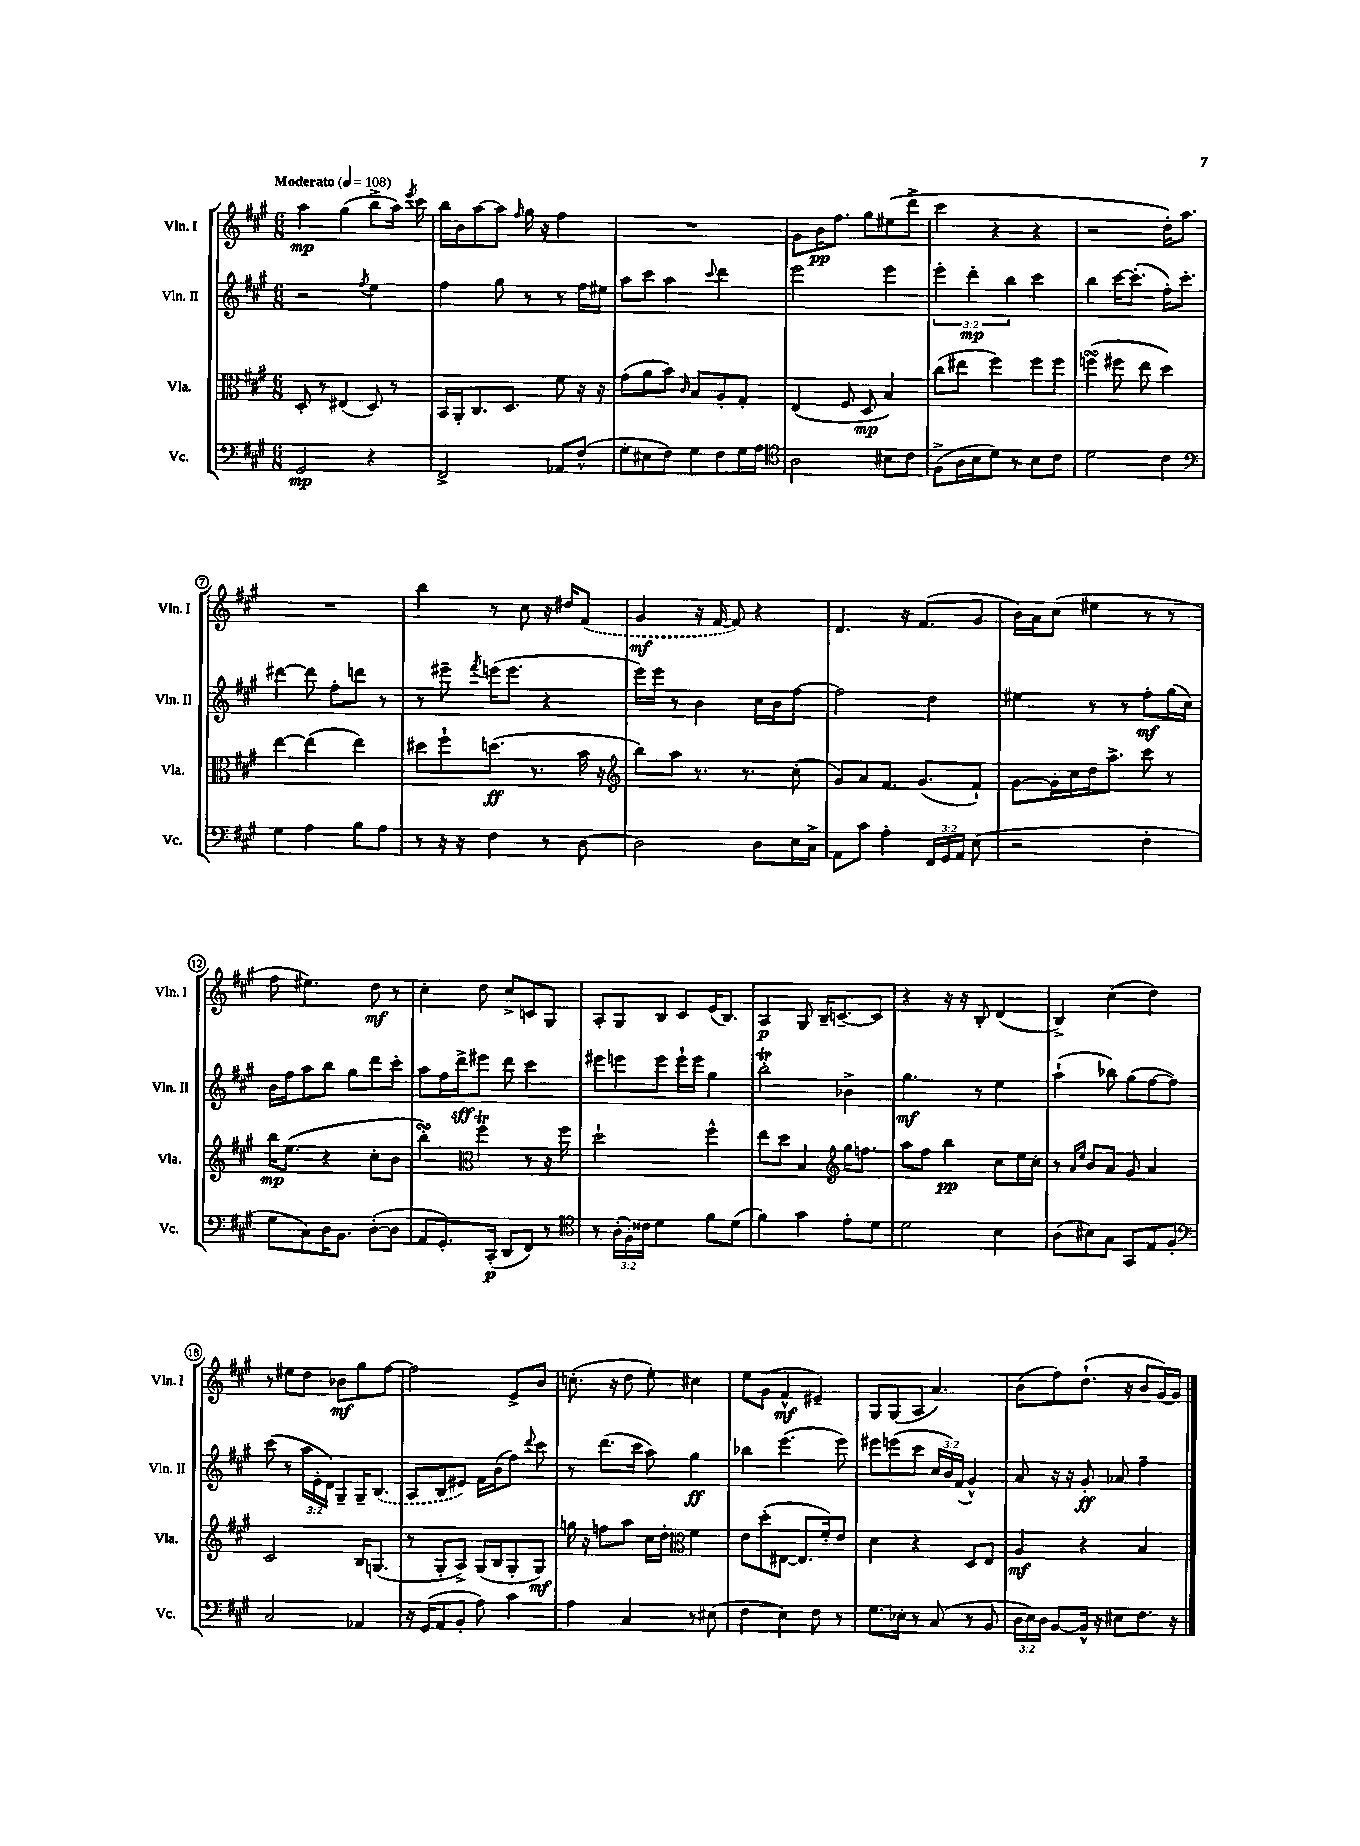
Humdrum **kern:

**kern	**kern	**kern	**kern
*staff4	*staff3	*staff2	*staff1
*clefF4	*clefC3	*clefG2	*clefG2
*k[f#c#g#]	*k[f#c#g#]	*k[f#c#g#]	*k[f#c#g#]
*M6/8	*M6/8	*M6/8	*M6/8
*MM108	*MM108	*MM108	*MM108
2GG#	8D'	2r	4aa
.	8r	.	.
.	(4E#	.	(4gg#
.	.	8qff#	.
4r	8D)	4ee	8bb^
.	8r	.	16aa)
.	.	.	8qeee
.	.	.	16ccc#
=	=	=	=
2FF#^	16BB	4ff#	16bb
.	16AA'	.	16b
.	8.C#	.	[8aa
.	.	8gg#	8aa]
.	8.D	.	.
.	.	.	16qqff#
.	.	8r	16gg#
.	.	.	16r
8AA-	8f#	8r	4ff#
(8F#^^	16r	16ff#	.
.	16r	16ee#	.
=	=	=	=
8G#'	(8g#	8aa	2.r
8E#	8a	8ccc#	.
8F#)	8b)	4aa	.
.	16qqc#	.	.
8G#	8B	.	.
.	.	8qqccc#	.
8F#	8A'	4ddd	.
16G#	8G#'	.	.
16A	.	.	.
=	=	=	=
*clefC4	*	*	*
2A	(4E	2eee	8g#
.	.	.	16b
.	.	.	8.ff#
.	8F#	.	.
.	8D	.	8gg#
8B#	4B)	4eee	(8ee#
8c#	.	.	8ddd^
=	=	=	=
(8F#^	(8cc#	6eee'	4ccc#
16A	8ee#	.	.
.	.	6ddd'	.
16B	.	.	.
8d)	4ff#)	.	4r
.	.	6bb	.
8r	.	.	.
8B	8ff#	4ccc#	4r
8c#	8ff#	.	.
=	=	=	=
2d	(4ff	4bb	2r
.	8ff#	[16ccc#	.
.	.	(8.ccc#']	.
.	8ee	.	.
4c#	4dd)	16ff#')	16dd')
.	.	8.ccc#'	8.aa
=	=	=	=
*clefF4	*	*	*
4G#	[4ee	[4ddd#	2.r
4A	(4ee]	8ddd#]	.
.	.	8ff#'	.
8B	4ee)	8ddd	.
8A	.	8r	.
=	=	=	=
8r	8dd#	8r	4bb
16r	8ff#`	8eee#~	.
16r	.	.	.
.	.	8qfff#	.
4F#	(8.dd	(16eee	8r
.	.	8.eee	.
.	.	.	8cc#
.	8.r	.	.
8r	.	4r	16r
.	.	.	16dd#
[8D	16b	.	(8f#
.	16r	.	.
=	=	=	=
*	*clefG2	*	*
2D]	8bb)	16eee)	4g#
.	.	16eee	.
.	8aa	8r	.
.	8.r	4b	16r
.	.	.	[16f#
.	.	.	8f#])
.	8.r	.	.
8D	.	16cc#	4r
.	.	16b	.
16E	(8cc#'	[8ff#	.
16C#^	.	.	.
=	=	=	=
8AA	8g#)	2ff#]	4.d
8c#	8a	.	.
4A'	8.f#	.	.
.	.	.	16r
.	(8.g#	.	(8.f#
24FF#	.	4dd	.
24GG#	.	.	.
24AA	.	.	.
(8E	8f#`)	.	8g#
=	=	=	=
2r	[8g#	4ee#	16b)
.	.	.	16a
.	16g#']	.	(8cc#
.	16cc#	.	.
.	16dd	8r	4ee#
.	8.aa^	.	.
.	.	8r	.
4F#'	8ccc#	8ff#'	8r
.	8r	(16gg#	8r
.	.	16cc#)	.
=	=	=	=
8G#	16bb	16b	8ff#
.	(8.ee	16ff#	.
8C#)	.	8aa	4.ee#)
16D	4r	8bb	.
8.BB	.	.	.
.	.	8gg#	.
([8D'	8cc#'	8ddd	8dd
8D]	8b	8ccc#'	8r
=	=	=	=
8AA	4bb')	8aa	4cc#'
8.GG#')	.	16ff#	.
.	.	16ddd^	.
*	*clefC3	*	*
.	4ff#	8eee#	8dd
(16CC#'	.	.	.
8DD	.	8ddd	8cc#^
8FF#)	8r	4ccc#	8c
8r	16r	.	8G#
.	16ff#	.	.
=	=	=	=
*clefC4	*	*	*
8r	2dd`	8eee#	8A'
(24A'	.	8eee	8G#
24F#')	.	.	.
24c##	.	.	.
4d	.	8eee	8B
.	.	16eee`	8c#
.	.	16eee	.
8f#	4ff#^^	4gg#	(16e
.	.	.	8.B)
(8d	.	.	.
=	=	=	=
4f#)	8ee	2bb'	4A
.	8dd	.	.
4g#	4B	.	8G#
.	.	.	16B~
.	.	.	[8.c~
*	*clefG2	*	*
8e'	16gg#	4b-^	.
.	8.ff	.	.
8d	.	.	8c]
=	=	=	=
2d	8aa	4.gg#	4r
.	8ff#	.	.
.	4bb	.	16r
.	.	.	16r
.	.	8r	8B'
4B	8cc#	4ee	(4d
.	16ee	.	.
.	16cc#'	.	.
=	=	=	=
(8A	8r	(4aa`	4B^)
.	16qqa	.	.
.	16qqee	.	.
8B#)	8b	.	.
8G#	8a	8bb-)	(4cc#
8GG#	8g#	(8gg#	.
8E	4a	[8ff#	4dd)
8F#'	.	8ff#])	.
=	=	=	=
*clefF4	*	*	*
2C#	2c#	(8ccc#	8r
.	.	8r	8ee#
.	.	24aa	8dd
.	.	24e'	.
.	.	24d)	.
.	.	8G#~	8b-
4AA-	16B	16G#~	8gg#
.	(8.G	(8.B	.
.	.	.	[8ff#
=	=	=	=
16r	8r	8A	2ff#]
(16GG#	.	.	.
8AA	8G#'	8B	.
8BB'	8A^)	8e#)	.
8A)	(16G#	16f#	.
.	16B	(16b	.
4c#	8G#'	8ff#)	8e^
.	.	8qqddd	.
.	8G#)	8ccc#	8b
=	=	=	=
4A	16gg	8r	(8.cc'
.	16r	.	.
.	8ff	(8.ddd	.
.	.	.	16r
4C#	8aa	.	8dd
.	.	16ccc#	.
.	16cc#	8aa)	8ee')
.	16dd'	.	.
*	*clefC3	*	*
8r	4f#	4gg#	4cc#
(8E#	.	.	.
=	=	=	=
4F#	8e	4bb-	8ee
.	(8dd'	.	(8g#
4E)	[8E#	(4.eee	4f#^^
.	8.E#]	.	.
8F#	.	.	4e#~)
.	16f#')	.	.
8r	8e	8eee)	.
=	=	=	=
8.G#	4d	8eee#	8G#
.	.	(8eee	(8G#
16E-'	.	.	.
8r	4r	8ccc#	8A
(8C#	.	24cc#	4.a)
.	.	24b)	.
.	.	(24f#	.
8r	8D	4g#^^)	.
8BB	8E	.	.
=	=	=	=
24D	4A	8a	(8b
24E)	.	.	.
24D	.	.	.
[8BB	.	16r	8ff#)
.	.	16r	.
16BB^^]	4r	8g#'	(8.dd`
16r	.	.	.
8E#	.	8a-	.
.	.	.	16r
8.F#	4B	4ff#~	8b
.	.	.	[16g#)
16r	.	.	16g#]
==	==	==	==
*-	*-	*-	*-
